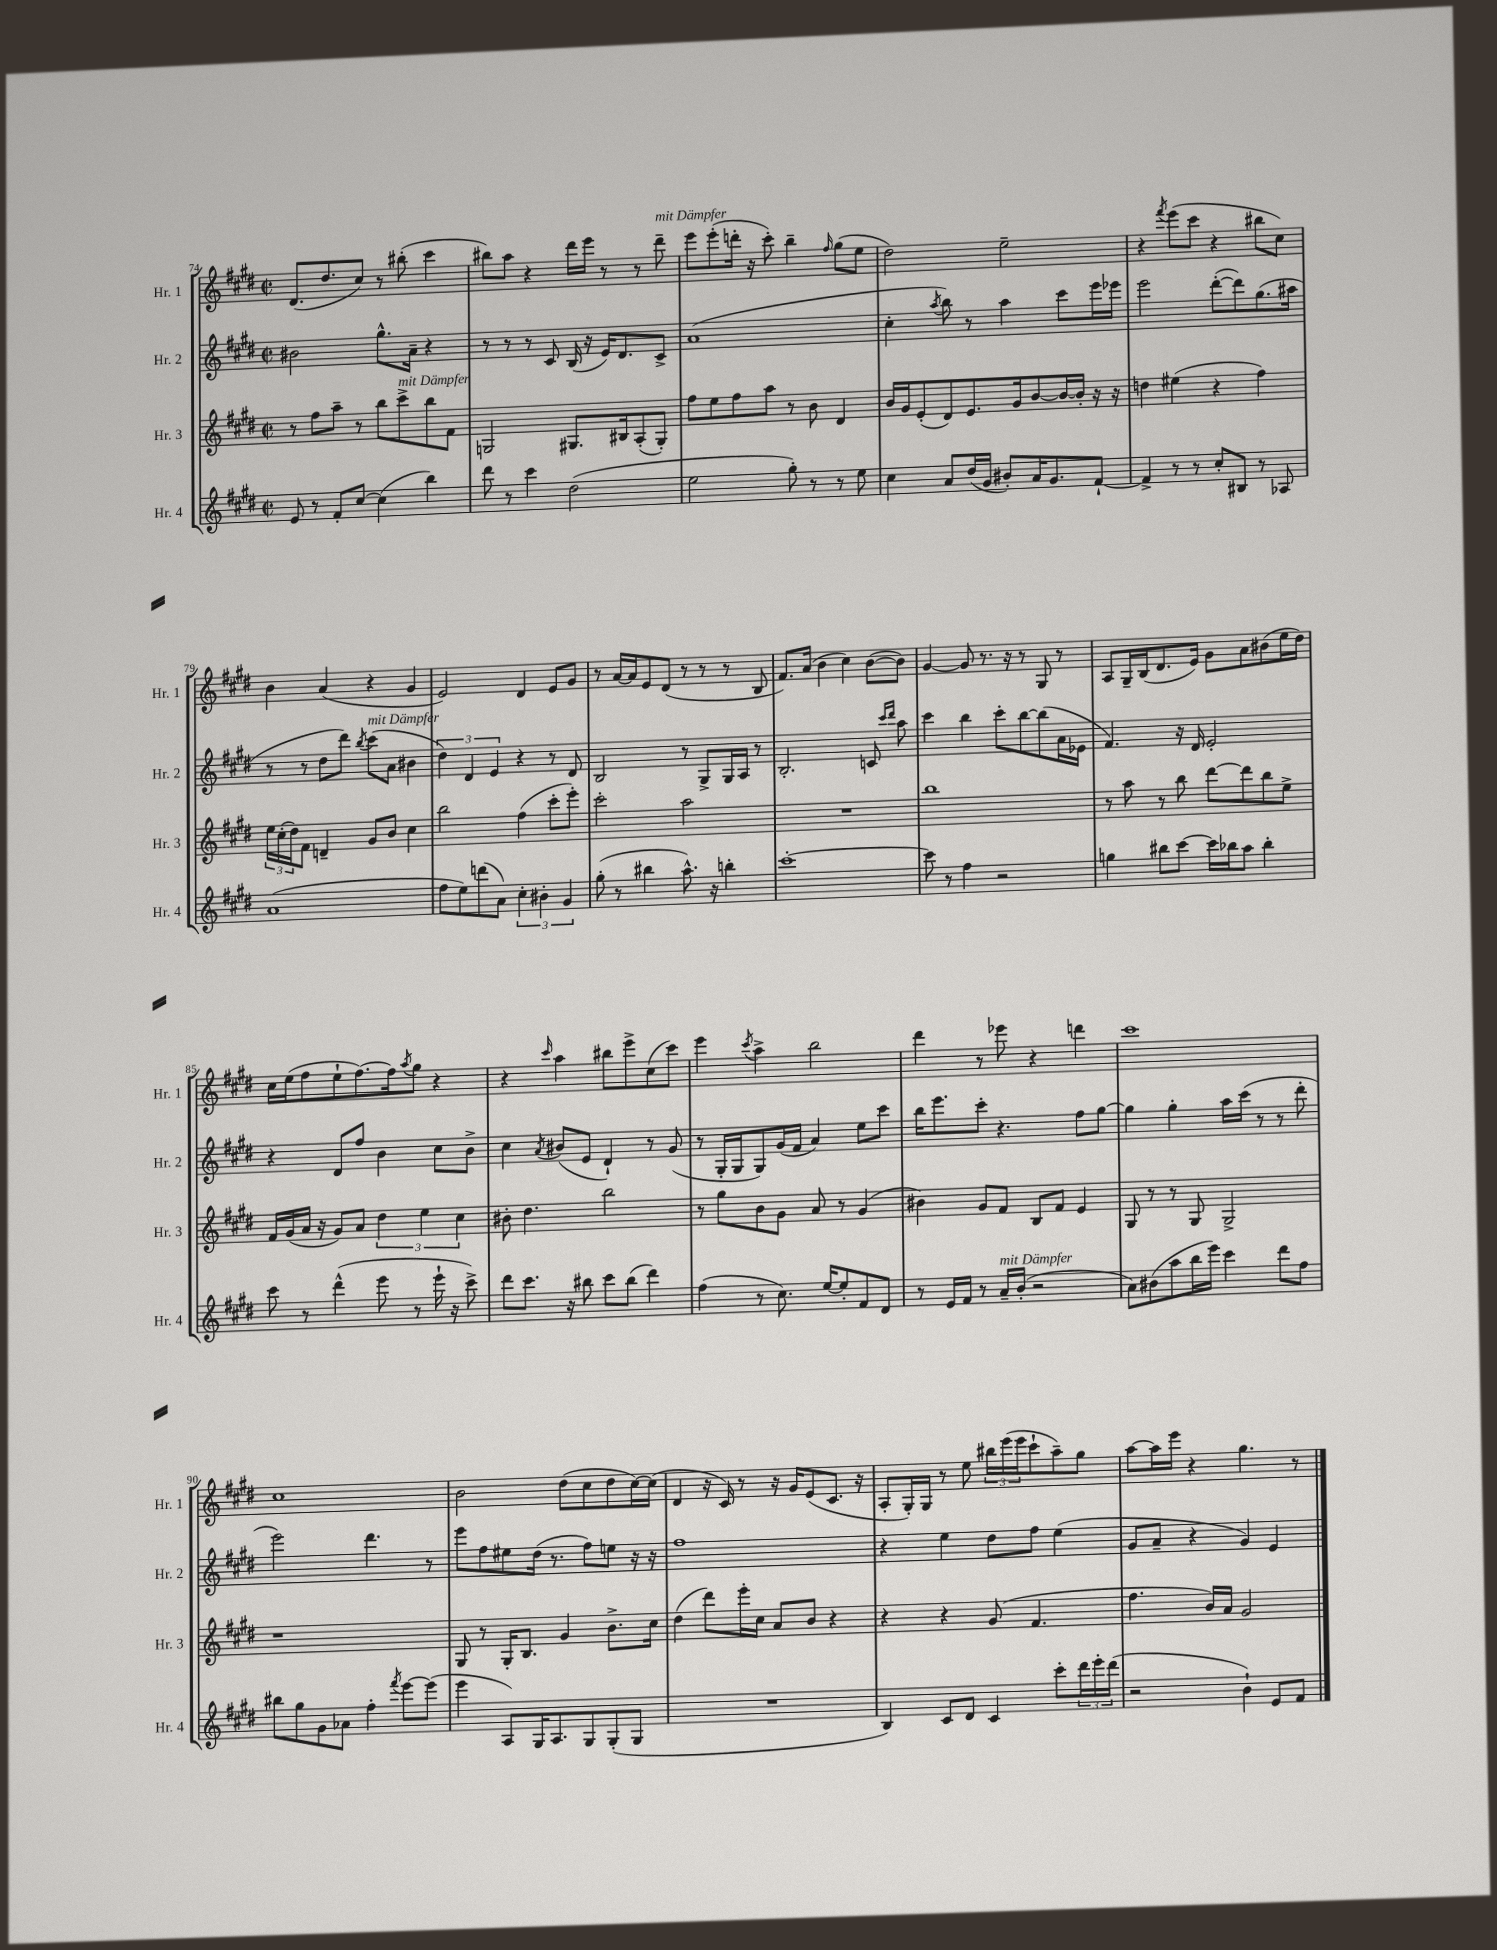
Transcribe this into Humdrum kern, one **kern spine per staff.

**kern	**kern	**kern	**kern
*staff4	*staff3	*staff2	*staff1
*clefG2	*clefG2	*clefG2	*clefG2
*k[f#c#g#d#]	*k[f#c#g#d#]	*k[f#c#g#d#]	*k[f#c#g#d#]
*M2/2	*M2/2	*M2/2	*M2/2
*met(c|)	*met(c|)	*met(c|)	*met(c|)
8e	8r	2b#	(8.d#
8r	8ff#	.	.
.	.	.	8.dd#
8f#'	8aa~	.	.
[8cc#	8r	.	8cc#)
(4cc#]	8bb	8.gg#^^	8r
.	8ccc#^	.	(8bb#'
.	.	16a~	.
4bb)	8bb	4r	4ccc#
.	8f#	.	.
=	=	=	=
8ddd#	2G	8r	8bb#)
8r	.	8r	8aa
4ccc#	.	8r	4r
.	.	8c#	.
(2dd#	8.G#	(16B	16ddd#
.	.	16r	16eee
.	.	16e)	8r
.	16B#	8.d#	.
.	(8A'	.	8r
.	8G#')	8c#^	8ddd#~
=	=	=	=
2ee	8ff#	(1a	8eee
.	8ee	.	(8eee'
.	8ff#	.	16ddd'
.	.	.	16r
.	8aa	.	8ccc#')
8gg#')	8r	.	4bb~
8r	8b	.	.
.	.	.	16qqff#
8r	4d#	.	(8gg#
8ee	.	.	8ee
=	=	=	=
4cc#	16b	4cc#'	2dd#)
.	16g#	.	.
.	(8e'	.	.
.	.	8qaa	.
8a	8d#)	8bb)	.
(16dd#	8.e	8r	.
16g#	.	.	.
8b#')	.	4aa	2ee~
.	16g#	.	.
16a	[8b	.	.
8.g#	.	.	.
.	16b_	8ccc#	.
.	16b']	.	.
[8f#`	16r	16eee	.
.	16r	16eee-	.
=	=	=	=
4f#^]	4dd	2eee	4r
.	.	.	8qfff#
8r	(4ee#	.	(8eee
8r	.	.	8ccc#
8cc#'	4r	([8ddd#'	4r
8B#	.	8ddd#])	.
8r	4ff#)	(8.gg#	8bb#
8A-	.	.	8cc#)
.	.	16aa#	.
=	=	=	=
(1a	24ee	8r	4b
.	(24cc#'	.	.
.	24dd#)	.	.
.	8f#	8r	.
.	4d~	8dd#	(4a
.	.	8ddd#)	.
.	.	8qbb	.
.	8g#	(8ccc#	4r
.	8b	8a	.
.	4cc#	4b#	4g#
=	=	=	=
8ff#	2bb	6dd#)	2e)
8ee)	.	.	.
.	.	6d#	.
(8ddd	.	.	.
.	.	6e	.
8a)	.	.	.
6cc#'	(4ff#	4r	4d#
6b#'	.	.	.
.	8ccc#'	8r	8e
6g#	.	.	.
.	8eee')	8d#	8g#
=	=	=	=
(8gg#'	2ccc#'	2B	8r
8r	.	.	[16a
.	.	.	16a]
4bb#	.	.	8e
.	.	.	(8d#
8.aa^^)	2aa	8r	8r
.	.	8G#^	8r
16r	.	.	.
4bb'	.	16G#	8r
.	.	16A	.
.	.	8r	8B
=	=	=	=
[1ccc#'	1r	2.B'	8.f#)
.	.	.	(16a
.	.	.	4b
.	.	.	4cc#)
.	.	8c	([8b
.	.	16qqccc#	.
.	.	16qqddd#	.
.	.	8aa	8b])
=	=	=	=
8ccc#]	1bb	4ccc#	[4g#
8r	.	.	.
4ff#	.	4bb	8g#]
.	.	.	8.r
2r	.	8ccc#'	.
.	.	.	16r
.	.	[8bb	8r
.	.	(8bb]	8G#
.	.	16a	8r
.	.	16e-	.
=	=	=	=
4gg	8r	4.f#)	8A
.	8aa	.	16G#~
.	.	.	(16B
8bb#	8r	.	8.d#
[8ccc#	8bb	16r	.
.	.	16d#	16e)
16ccc#]	[8ddd#	2e'	8g#
16bb-	.	.	.
8aa	8ddd#]	.	8a
4bb-'	8bb	.	(8b#
.	8ee^	.	16ee
.	.	.	16dd#)
=	=	=	=
8ccc#	16f#	4r	16cc#
.	(16g#	.	(16ee
8r	16a	.	8ff#
.	16r	.	.
(4ddd#^^	8g#)	8d#	8ee`
.	8a	8ff#	[8.ff#)
8eee	6dd#	4b	.
.	.	.	16ff#]
.	.	.	8qaa
8r	.	.	8gg#
.	6ee	.	.
16eee`	.	8cc#	4r
16r	.	.	.
.	6cc#	.	.
8ccc#^)	.	8b^	.
=	=	=	=
8ddd#	8b#'	4cc#	4r
8.ccc#	4.dd#	.	.
.	.	8qa	16qqccc#
.	.	(8b#	4aa
16r	.	.	.
8bb#	.	8e	.
8ccc#	2bb	4d#`)	8bb#
(8bb#	.	.	8eee^
4ddd#)	.	8r	(8cc#
.	.	(8g#	8ccc#)
=	=	=	=
(4ff#	8r	8r	4eee
.	8gg#	16G#'	.
.	.	16G#	.
.	.	.	8qccc#
8r	8b	8G#)	4aa^
8.cc#)	8g#	(16g#	.
.	.	16f#	.
.	8a	4a)	2bb
[16ee	.	.	.
8ee']	8r	.	.
8f#	(4g#	8ee	.
8d#	.	8ccc#	.
=	=	=	=
8r	4b#)	16bb	4ddd#
.	.	8.eee	.
16e	.	.	.
16f#	.	.	.
8r	8g#	8ccc#'	8r
16a~	8f#	4.r	8eee-
(16b'	.	.	.
2r	8B	.	4r
.	8f#	.	.
.	4e	8ff#	4ddd
.	.	[8gg#	.
=	=	=	=
8a)	8G#	4gg#]	1ccc#
(8b#	8r	.	.
8aa	8r	4gg#'	.
16bb	8G#	.	.
16eee)	.	.	.
4ccc#	2G#^	16aa	.
.	.	(16ccc#	.
.	.	8r	.
8ddd#	.	8r	.
8ff#	.	8ddd#'	.
=	=	=	=
8bb#	1r	2eee)	1cc#
8gg#	.	.	.
8g#	.	.	.
8a-	.	.	.
4ff#'	.	4.ddd#	.
8qfff#	.	.	.
[8eee	.	.	.
(8eee]	.	8r	.
=	=	=	=
4eee	8G#	8eee	2b
.	8r	8ff#	.
8A)	16G#'	8ee#	.
.	8.B	.	.
16G#	.	(16dd#	.
8.A	.	8.r	.
.	4g#	.	(8dd#
8G#	.	8ff#)	8cc#
(8G#'	8.b^	8ee	8dd#
8G#	.	16r	[16cc#)
.	16cc#	16r	(16cc#]
=	=	=	=
1r	(4dd#	1ff#	4d#
.	8ddd#)	.	16r
.	.	.	16c#)
.	16eee'	.	8r
.	16cc#	.	.
.	8a	.	16r
.	.	.	16g#
.	8b	.	(8e
.	4r	.	8.c#
.	.	.	16r
=	=	=	=
4B)	4r	4r	8A'
.	.	.	16G#')
.	.	.	16G#
8c#	4r	4ee	8r
8d#	.	.	8ee
4c#	(8g#	8dd#	24bb#
.	.	.	(24eee
.	.	.	24eee
.	4.f#	8ff#	8ccc#`
8ccc#'	.	(4ee	8aa~)
24ddd#	.	.	8gg#
24eee'	.	.	.
(24ddd#	.	.	.
=	=	=	=
2r	4.ff#	8g#	[8aa
.	.	8a~	16aa]
.	.	.	16eee
.	.	4r	4r
.	16b)	.	.
.	16a	.	.
4b`)	2g#	4g#)	4.gg#
8e	.	4e	.
8f#	.	.	8r
==	==	==	==
*-	*-	*-	*-
